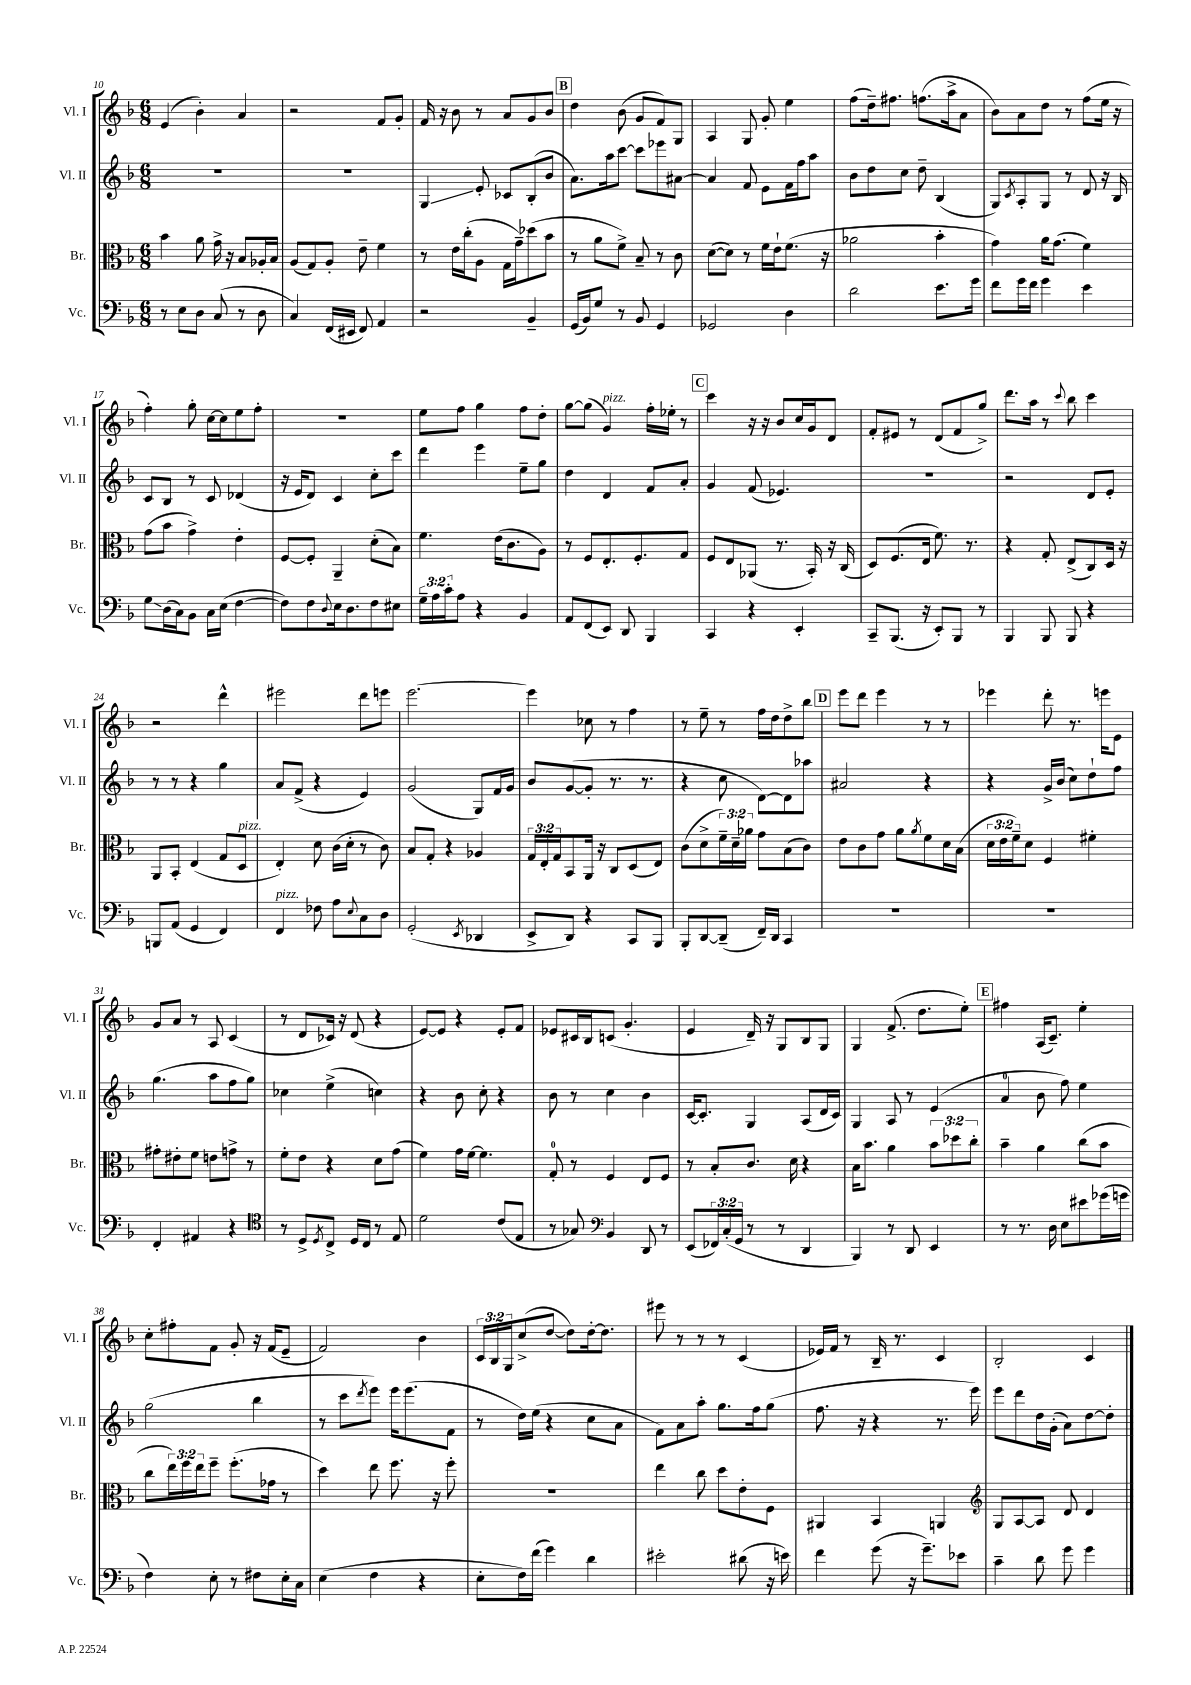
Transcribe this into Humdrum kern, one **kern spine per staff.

**kern	**kern	**kern	**kern
*staff4	*staff3	*staff2	*staff1
*clefF4	*clefC3	*clefG2	*clefG2
*k[b-]	*k[b-]	*k[b-]	*k[b-]
*M6/8	*M6/8	*M6/8	*M6/8
8r	4b-\	2.r	(4e/
8E\L	.	.	.
8D\J	8a\	.	4b-'\)
(8C/	16g^\	.	.
.	16r	.	.
8r	8B-/L	.	4a/
8D\	16A-'/L	.	.
.	16B-/JJ	.	.
=	=	=	=
4C/)	(8A/L	2.r	2r
.	8G/)	.	.
(16FF/LL	8A'/J	.	.
16EE#/JJ	.	.	.
8FF/)	8e~\	.	.
4AA/	4f\	.	8f/L
.	.	.	8g'/J
=	=	=	=
2r	8r	4G/	16f/
.	.	.	16r
.	16e\LL	.	8b-\
.	(16cc'\J	.	.
.	8A\J	8e'/	8r
.	16G\LL	8c-/L	8a/L
.	16g~\J)	.	.
4BB-~/	(8dd-\	(8B-'/	8g/
.	8b-\J	8b-/J	8b-/J
=	=	=	=
(16GG/LL	8r	8.a\L)	4dd\
16BB-/J)	.	.	.
8G/J	8a\L	.	.
.	.	16aa\k	.
8r	8f^\J)	[8ccc\J	(8b-\
8BB-/	8B-~/	8ccc\]L	8g/L
4GG/	8r	8eee-\	8f/)
.	8c\	[8a#\J	8G/J
=	=	=	=
2GG-/	([8d\L	4a#/]	4A/
.	8d\]J)	.	.
.	8r	8f/	8G/
.	16f\LL	8e\L	8g'/
.	16e`\J	.	.
4D\	(8.f\J	16f\L	4ee\
.	.	16ff\J	.
.	.	8aa\J	.
.	16r	.	.
=	=	=	=
2d\	2a-\	8b-\L	(8ff\L
.	.	8dd\	16dd~\k)
.	.	.	8.ff#\J
.	.	8cc\J	.
.	.	8dd~\	(8.ff\L
8.e\L	4b-'\	(4B-/	.
.	.	.	16aa^\k
.	.	.	8a\J
16g\Jk	.	.	.
=	=	=	=
8f\L	4g\)	8G/L)	8b-\L)
.	.	8qc/	.
16g\L	.	8A'/	8a\
16f\JJ	.	.	.
4g\	16a\LK	8G/J	8dd\J
.	(8.g\J	.	.
.	.	8r	8r
4e\	4f\)	8d/	(8ff\L
.	.	16r	16ee\Jk
.	.	16B-/	16r
=	=	=	=
8G\L	(8g\L	8c/L	4ff'\)
(16D\L	8b-\J	8B-/J	.
16C\J)	.	.	.
8BB-\J	4g^\)	8r	8gg'\
16C\LL	.	8c/	[16cc\LL
(16E\JJ	.	.	16cc\]J
[4F\	4e'\	(4d-/	8ee\
.	.	.	8ff'\J
=	=	=	=
8F\]L)	[8F/L	16r	2.r
.	.	16e/LK	.
8F\	8F'/]J	8d/J)	.
8qqD/	.	.	.
16E\k	4AA~/	4c/	.
8.D\	.	.	.
8F\	(8d'\L	8cc'\L	.
8E#\J	8B-\J)	8ccc\J	.
=	=	=	=
24G~\LL	4.f\	4ddd\	8ee\L
24A\	.	.	.
24c'\J	.	.	.
8A\J	.	.	8ff\J
4r	.	4eee\	4gg\
.	(16e\LK	.	.
.	8.c\	.	.
4BB-/	.	8ee~\L	8ff\L
.	8A\J)	8gg\J	8dd'\J
=	=	=	=
8AA/L	8r	4dd\	[8gg\L
(8FF/	8F/L	.	(8gg\]J
8EE/J)	8.E'/	4d/	4g/)
8DD/	.	.	.
.	8.F'/	.	.
4BBB-/	.	8f/L	16ff'\LL
.	.	.	16ee-'\JJ
.	8G/J	8a'/J	8r
=	=	=	=
4CC/	8F/L	4g/	4ccc\
.	8E/	.	.
4r	(8AA-/J	(8f/	16r
.	.	.	16r
.	8.r	4.e-/)	8b-/L
4EE'/	.	.	16cc/L
.	16BB-'/)	.	16g/J
.	16r	.	8d/J
.	(16C/	.	.
=	=	=	=
8CC~/L	8D/L)	2.r	8f'/L
(8.BBB-/J	(8.F/	.	8e#/J
.	.	.	8r
16r	16E/Jk	.	.
8EE'/L)	8.f\)	.	(8d/L
8BBB-/J	.	.	8f/
.	8.r	.	.
8r	.	.	8gg^/J)
=	=	=	=
4BBB-/	4r	2r	8.ddd\L
.	.	.	16aa\Jk
8BBB-/	8G'/	.	8r
.	.	.	8qqccc/
8BBB-/	(8E^/L	.	8bb-\
4r	8C/)	8d/L	4ccc\
.	16D/Jk	8e'/J	.
.	16r	.	.
=	=	=	=
8BBB/L	8AA/L	8r	2r
(8AA/J	8BB-'/J	8r	.
4GG/	(4E/	4r	.
4FF/)	8G/L	4gg\	4ddd^^\
.	8D/J	.	.
=	=	=	=
4FF/	4E'/)	8a/L	2eee#\
.	.	(8f^/J	.
8F-\	8d\	4r	.
8A\L	(16c\LL	.	.
.	16d'\JJ	.	.
8qqE/	.	.	.
8C\	8r	4e/)	8ddd\L
8D\J	8c\)	.	8eee\J
=	=	=	=
(2GG'/	8B-/L	(2g/	[2.eee\
.	8G'/J	.	.
.	4r	.	.
8qEE/	.	.	.
4DD-/	4A-/	8G/L)	.
.	.	16f/L	.
.	.	16g/JJ	.
=	=	=	=
8EE^/L	24G/LL	8b-/L	4eee\]
.	24E'/	.	.
.	24G/J	.	.
8DD/J)	8BB-/	([8g/	.
4r	16AA/Jk	8g'/]J	8cc-\
.	16r	.	.
.	8C/L	8.r	8r
8CC/L	(8D/	.	4ff\
.	.	8.r	.
8BBB-/J	8E/J)	.	.
=	=	=	=
8BBB-'/L	(8c\L	4r	8r
[8DD/	8d^\	.	8ee~\
(8DD~/]J	24f~\L)	8cc\	8r
.	24d~\	.	.
.	24a-\JJ	.	.
16FF~/LL)	8g\L	[8d\L)	16ff\LL
16DD/JJ	.	.	16dd\J
4CC/	(8B-\	8d\]	8dd^\
.	8c\J)	8aa-\J	8bb-\J
=	=	=	=
2.r	8e\L	2a#/	8eee\L
.	8c\	.	8ddd\J
.	8g\J	.	4eee\
.	8a\L	.	.
.	8qa/	.	.
.	8f\	4r	8r
.	16d\L	.	8r
.	(16B-\JJ	.	.
=	=	=	=
2.r	24d\LL	4r	4eee-\
.	24e\	.	.
.	24f~\J)	.	.
.	8d\J	.	.
.	4F/	16g^/LL	8ddd'\
.	.	(16b-/JJ	.
.	.	8cc\L)	8.r
.	4f#'\	8dd`\	.
.	.	.	16eee\LK
.	.	8ff\J	8e\J
=	=	=	=
4FF'/	8g#'\L	(4.gg\	8g/L
.	8e#'\	.	8a/J
4AA#/	8f\J	.	8r
.	8e\L	8aa\L	8A/
4r	8g^\J	8ff\	(4c/
.	8r	8gg\J)	.
=	=	=	=
*clefC4	*	*	*
8r	8f'\L	4cc-\	8r
8D^/L	8e\J	.	8d/L
8qD/	.	.	.
8C^/J	4r	(4ee^\	16c-/Jk)
.	.	.	16r
16D/LL	.	.	(8d/
16C/JJ	.	.	.
8r	8d\L	4cc\)	4r
8E/	(8g\J	.	.
=	=	=	=
2d\	4f\)	4r	[8e/L)
.	.	.	8e/]J
.	16g\LL	8b-\	4r
.	[16f\JJ	.	.
.	4.f\]	8cc'\	.
(8c/L	.	4r	8e'/L
8E/J	.	.	8f/J
=	=	=	=
8r	8G'/	8b-\	8e-/L
8G-/)	8r	8r	16c#/L
.	.	.	16B-/J
*clefF4	*	*	*
4BB-/	4F/	4cc\	(8c/J
.	.	.	4.g'/
8DD/	8E/L	4b-\	.
8r	8F/J	.	.
=	=	=	=
(8EE/L	8r	[16c/LK	4e/
.	.	8.c'/]J	.
24FF-/L)	8B-'/L	.	.
(24C'/	.	.	.
24GG/JJ	.	.	.
8r	8.c/J	4G/	16d~/)
.	.	.	16r
8r	.	.	8G/L
.	16d\	.	.
4DD/	4r	(8A/L	8B-/
.	.	16d/L	8G/J
.	.	16c/JJ)	.
=	=	=	=
4BBB-/)	16B-\LK	4G/	4G/
.	8.b-\J	.	.
8r	4a\	8A/	(8.f^/
8DD/	.	8r	.
.	.	.	8.dd\L
4EE/	12b-\L	(4e/	.
.	12dd-\	.	.
.	.	.	8ee'\J)
.	12cc'\J	.	.
=	=	=	=
8r	4b-~\	4a/	4ff#\
8.r	.	.	.
.	4a\	8b-\	(16A/LK
16D\	.	.	8.c~/J)
8E\L	.	8ff\)	.
8e#\	(8cc\L	4ee\	4ee'\
(16g-\L	8b-\J	.	.
16g\JJ	.	.	.
=	=	=	=
4F\)	8cc\L	(2gg\	8cc'\L
.	24ee\L)	.	8ff#'\
.	24ff\	.	.
.	24ee\J	.	.
8E'\	8ff~\J	.	8f\J
8r	(8.ff'\L	.	8g'/
8F#\L	.	4bb-\	16r
.	16g-\Jk	.	(16f/LK
16E'\L	8r	.	8e~/J
16C\JJ	.	.	.
=	=	=	=
(4E\	4dd\)	8r	2f/)
.	.	8ccc\L	.
.	.	8qddd/	.
4F\	8ee\	8eee\J)	.
.	8.ff\	16eee\LK	.
.	.	(8.eee\	.
4r	.	.	4b-\
.	16r	.	.
.	8ff'\	8f\J	.
=	=	=	=
8E'\L	2.r	8r	24c/LL
.	.	.	24B-/
.	.	.	24G/J
16F\L)	.	16dd\LL)	(8cc^/
(16f\JJ	.	(16ee\JJ	.
4g\)	.	4r	[8dd/J
.	.	.	8dd\]L)
4d\	.	8cc\L	[16dd'\k
.	.	.	8.dd\]J
.	.	8a\J	.
=	=	=	=
2e#'\	4ee\	8f\L)	8eee#\
.	.	8a\	8r
.	8cc\	8aa'\J	8r
.	8dd\L	8.gg\L	8r
(8d#\	8e'\	.	(4c/
.	.	16ff\k	.
16r	8F\J	(8gg\J	.
16e\)	.	.	.
=	=	=	=
4f\	4AA#/	8.ff\	16e-/LL)
.	.	.	16f/JJ
.	.	.	8r
.	.	16r	.
(8g\	4BB-/	4r	16B-~/
.	.	.	8.r
16r	.	.	.
8.g~\L)	.	.	.
.	4AA/	8.r	4c/
8e-\J	.	.	.
.	.	16eee\)	.
=	=	=	=
*	*clefG2	*	*
4c~\	8G/L	8eee\L	2B-'/
.	[8A/	8ddd\	.
8d\	8A/]J	16dd\L	.
.	.	(16g'\JJ	.
8g\	8d/	8a\L)	.
4g\	4d/	[8dd\	4c/
.	.	8dd'\]J	.
==	==	==	==
*-	*-	*-	*-
